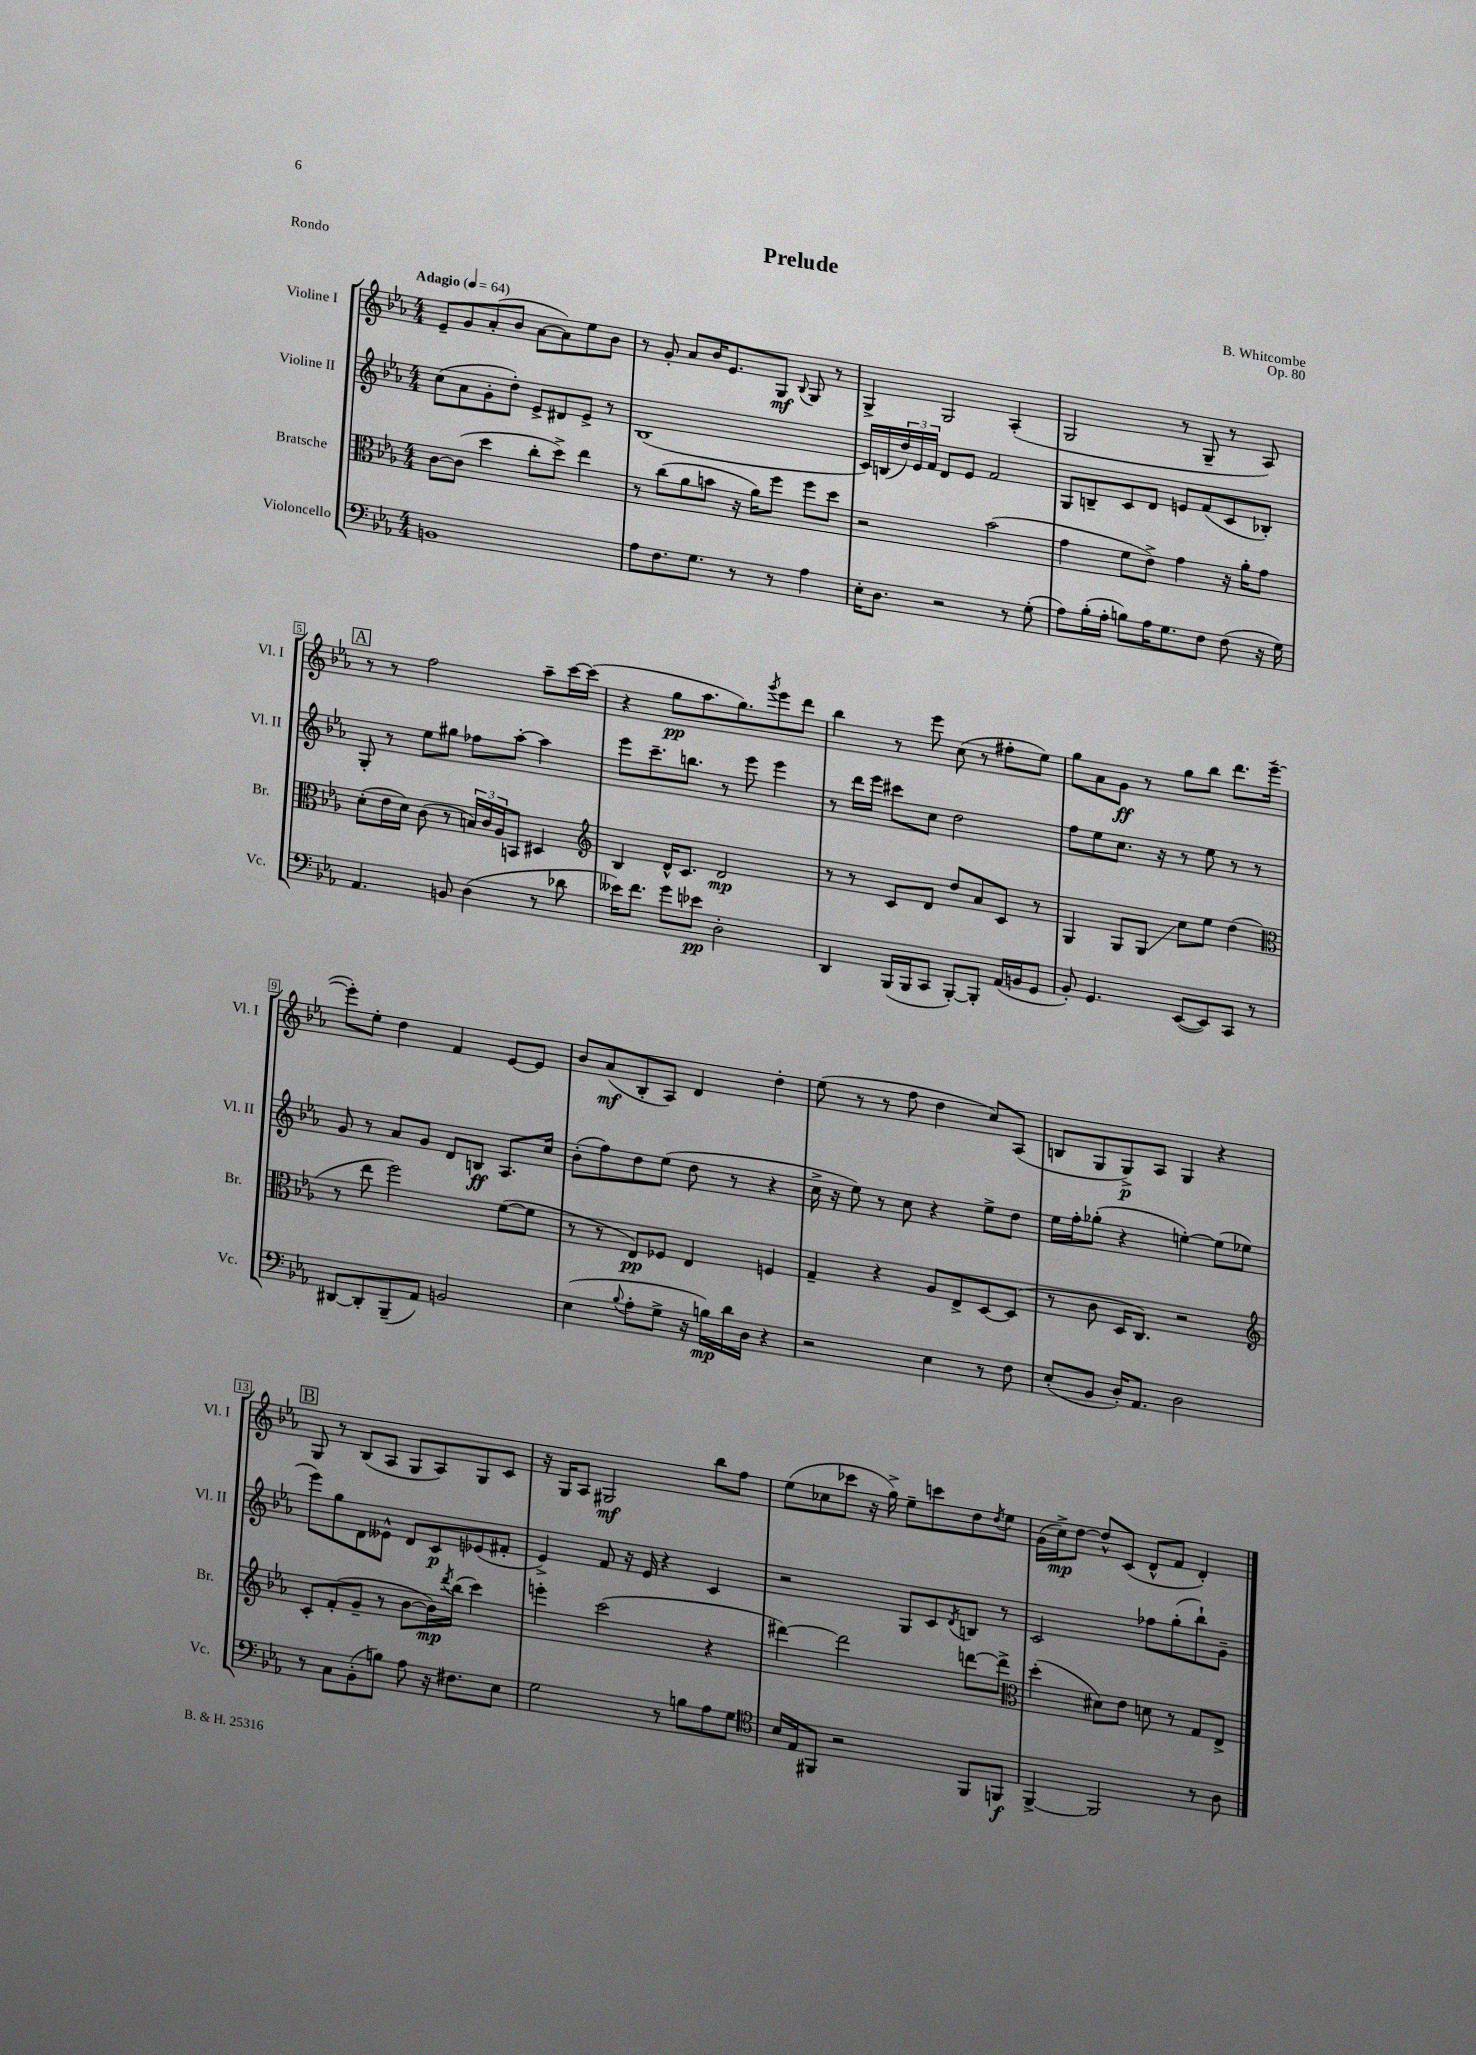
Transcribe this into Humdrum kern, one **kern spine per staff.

**kern	**kern	**kern	**kern
*staff4	*staff3	*staff2	*staff1
*clefF4	*clefC3	*clefG2	*clefG2
*k[b-e-a-]	*k[b-e-a-]	*k[b-e-a-]	*k[b-e-a-]
*M4/4	*M4/4	*M4/4	*M4/4
*MM64	*MM64	*MM64	*MM64
1BB	[8c	(8cc	8e-~
.	(8c]	8a-	8g
.	4dd	8g'	(8a-'
.	.	8dd')	8b-
.	8cc'	8e-^	[8a-
.	8dd^)	8d#	8a-])
.	4ee-	8e-^	8ee-
.	.	8r	8b-
=	=	=	=
8A-	8r	(1B-	8r
8.F	(8cc	.	8g'
.	8a-	.	8a-
8.G	.	.	.
.	8b	.	16b-
.	.	.	8.e-
8r	16r	.	.
.	16a-)	.	.
8r	8ff	.	8G
.	.	.	8qqB-
4A-	8ff	.	8G
.	8dd	.	8r
=	=	=	=
16E-'	2r	16c)	4G^
8.D	.	(16B	.
.	.	24dd)	.
.	.	24e-	.
.	.	24f	.
2r	.	8d	2G
.	.	8e-	.
.	(2b-	2f	.
8r	.	.	(4A-'
(8G'	.	.	.
=	=	=	=
8A-)	4g	8G	2G
(16B-'	.	8B~	.
16A-'	.	.	.
8B)	8f	8c	.
16A-	8e-^)	8d	.
8.G	.	.	.
.	4g	8e	8r
8F	.	(8f	8G~
(8F	16r	8c	8r
.	16a-'	.	.
16r	8g	8B-')	8A-)
16G)	.	.	.
=	=	=	=
4.AA-	(8d'	8G'	8r
.	16e-	8r	8r
.	16d)	.	.
.	(8c	8ee-	2ff
8BB	8r	8gg#	.
(4D	24B)	8ff-	.
.	24c	.	.
.	24A-	.	.
.	8BB	[8aa-'	.
8r	4D#	4aa-]	8aa-~
8d-	.	.	[16ccc
.	.	.	(16ccc]
=	=	=	=
*	*clefG2	*	*
16e--)	4B-	8eee-	4r
8.f	.	.	.
.	.	8.ccc~	.
8g	16d^^	.	8gg
.	8.c	8.bb	.
8e-	.	.	8.aa-
2D'	2d	8r	.
.	.	.	8.gg)
.	.	8eee-	.
.	.	.	8qggg
.	.	4eee-	8eee-
.	.	.	8ddd
=	=	=	=
4DD	8r	8r	4bb-
.	8r	16ddd	.
.	.	16eee-	.
(16BBB-	8c	8ccc#	8r
16BBB-	.	.	.
8CC	8d	8cc	8eee-
[8BBB-')	8dd	2dd	(8cc
8BBB-']	8a-	.	8r
(16AA-	8c	.	8ff#'
16BB	.	.	.
8GG	8r	.	8ee-)
=	=	=	=
8BB-')	4G	8ff	8gg
4.GG	.	8ee-	8a-
.	8G	8.cc	8g
.	8G	.	8r
.	.	16r	.
([8EE-	8cc	8r	8gg
8EE-])	8ee-	8ee-	8bb-
8CC	(4dd	8r	8.ddd
8r	.	8r	.
.	.	.	([16eee-~
=	=	=	=
*	*clefC3	*	*
[8DD#	8r	8g	8eee-'])
8DD#']	8ee-	8r	8ee-'
(8BBB-~	2ff)	8a-	4dd
8AA-)	.	8g	.
2BB	.	8d	4f
.	.	8B	.
.	([8f	8.A-	[8e-
.	8f]	.	8e-]
.	.	16cc	.
=	=	=	=
(4E-	8r	(8b-'	8b-
.	8r	8ff)	(8a-
8qqB-	.	.	.
8A-'	8E-)	8dd	8B-'
8G^	8F-	(8ee-	8A-)
16r	4E-	8dd	4d
16B)	.	.	.
16d	.	8r	.
16D	.	.	.
4r	4F	4r	4dd'
=	=	=	=
2r	4G~	16cc^	(8ee-
.	.	16r	.
.	.	8ee-)	8r
.	4r	8r	8r
.	.	8cc	8ff
4E-	8A-	4r	4dd
.	8E-^	.	.
8r	[8D	8ee-^	8cc)
8F	(8D]	8dd	(8A-
=	=	=	=
(8E-'	8r	16ee-	8B
.	.	16ff'	.
8BB-	8c	(8gg-'	8G
16D')	16D	4r	8G^)
8.AA-	8.C)	.	.
.	.	.	8A-
2D	2r	[4ee')	4G
.	.	(8ee]	4r
.	.	8ee-	.
=	=	=	=
*	*clefG2	*	*
8r	8c'	8eee-)	8G
8C	(8f'	8gg	8r
(8BB-'	8g~	8d	(8B-
8B)	8r	8e--^^	8A-
8A-	[8b-	8d	8G
16r	16b-])	8c	8A-)
.	8qddd	.	.
8.F#	(16bb-	.	.
.	4ccc)	(8e-	8G
8E-	.	8f#'	8c
=	=	=	=
2G	4eee'	4e-^)	16r
.	.	.	16G
.	.	.	8A-
.	(2ccc	8f	2G#
.	.	16r	.
.	.	16e-	.
8r	.	4r	.
8B	.	.	.
8A-	4r	4c	8bb-
8G	.	.	8ff
=	=	=	=
*clefC4	*	*	*
16B-	[4ddd#)	2r	(8ee-
16E-	.	.	.
8FF#	.	.	8cc-
2r	2ddd#]	.	8ccc-
.	.	.	16r
.	.	.	16gg^)
.	.	8G	8ee-~
.	.	8c	8ccc
.	.	8qd	.
8FF#	[8ddd	8B	8dd
.	.	.	8qdd
8FF	8ddd^]	8r	8ee-
=	=	=	=
*	*clefC3	*	*
[4FF^	(4dd'	2c	(16g
.	.	.	16cc^)
.	.	.	[8dd
2FF]	8d#)	.	8dd^^]
.	8e-	.	(8c
.	8d	8ff-	8d^^
.	8r	(8gg'	8f
8r	8G	8bb-`)	4d')
8A-	8E-^	8g~	.
==	==	==	==
*-	*-	*-	*-
